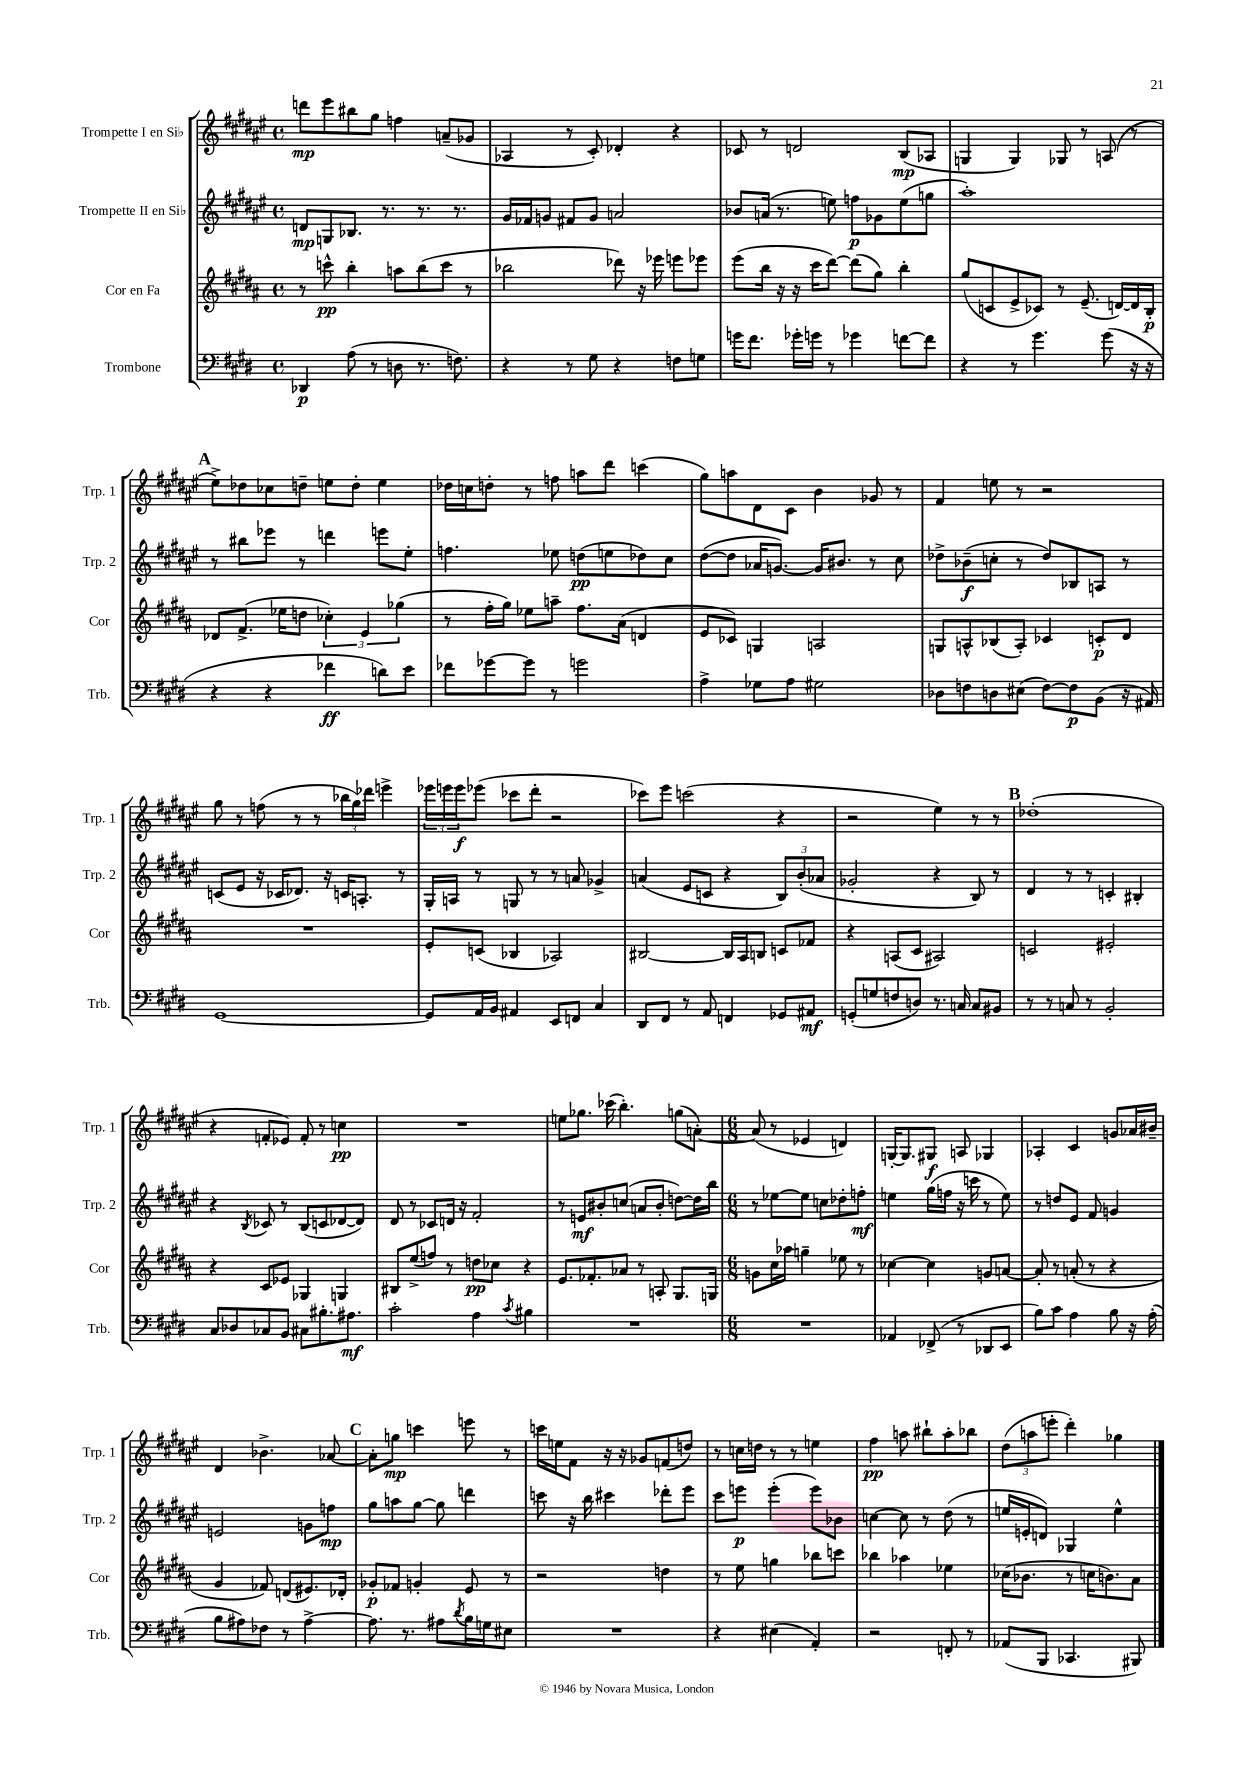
<<
\new StaffGroup <<
\new Staff = "s0" \with { instrumentName = "Trompette I en Sib" shortInstrumentName = "Trp. 1" } {
    \clef treble \key fis \major \defaultTimeSignature \time 4/4
    d'''8\mp eis'''8 bis''8 gis''8 f''4 a'8--( ges'8 |
    aes4 r8 cis'8-.) des'4-. r4 |
    ces'8 r8 d'2 b8\mp( aes8 |
    g4 g4) ges8 r8 a8( r8 |
    \mark \markup { \bold "A" } eis''8->) des''8 ces''8 d''8-- e''8 d''8-. e''4 |
    des''16 c''16 d''8-. r8 f''8 a''8 dis'''8 c'''4( |
    gis''8) a''8 dis'8 cis'8 b'4 ges'8 r8 |
    fis'4 e''8 r8 r2 |
    gis''8 r8 f''8( r8 r8 \tuplet 3/2 { bes''16 gis''16) des'''16 } e'''4-> |
    \tuplet 3/2 { ees'''16 e'''16 e'''16\f } ees'''8( ces'''8 dis'''8-. r2 |
    ces'''8) eis'''8 c'''2( r4 |
    r2 eis''4) r8 r8 |
    \mark \markup { \bold "B" } des''1-.( |
    r4 f'8-. ees'8) f'8-. r8 c''4\pp |
    R1 |
    e''8 ges''8. ces'''16( b''4.-.) g''8( a'8~-.) |
    \numericTimeSignature \time 6/8 a'8( r8 ees'4 d'4) |
    g16~-. g8. gis8\f a8 ges4 |
    aes4-. cis'4 g'8 aes'16 bis'16-- |
    dis'4 bes'4.-> aes'8~ |
    \mark \markup { \bold "C" } aes'8-. g''8\mp c'''4 e'''8 r8 |
    c'''16 e''16 fis'8 r16 r16 ges'8 f'8( d''8) |
    r8 c''16 d''16 r8 r8 e''4 |
    fis''4\pp a''8 bis''8-! a''8-. bes''8 |
    \tuplet 3/2 { dis''8( a''8 e'''8-. } dis'''4-.) ges''4 \bar "|." |
}
\new Staff = "s1" \with { instrumentName = "Trompette II en Sib" shortInstrumentName = "Trp. 2" } {
    \clef treble \key fis \major \defaultTimeSignature \time 4/4
    d'8\mp g8 bes8. r8. r8. r8. |
    gis'16 fes'16 g'8 fis'8 g'8 a'2 |
    bes'8 a'16( r8. e''8) f''8\p ges'8 e''8( g''8 |
    ais''1-.) |
    \mark \markup { \bold "A" } r8 bis''8 ees'''8 r8 d'''4 e'''8 eis''8-. |
    f''4. ees''8 d''8\pp( e''8 des''8) cis''8 |
    dis''8~( dis''8 aes'16 g'8.~) g'16 bis'8. r8 cis''8 |
    des''8-> bes'8--\f( c''8-. r8 des''8) bes8 a8 r8 |
    c'8( eis'8 r16 ces'16 des'8.) r16 c'16 a8.-. r8 |
    gis16-. a16 r8 g8 r8 r8 a'8 ges'4-> |
    a'4( eis'8 c'8 r4 \tuplet 3/2 { b8) b'8-.( aes'8 } |
    ges'2-. r4 b8) r8 |
    \mark \markup { \bold "B" } dis'4 r8 r8 c'4-. bis4-. |
    r4 \acciaccatura { b8 } ces'8 r8 b8( c'8 des'8~ des'8) |
    dis'8 r8 ces'8 d'16 r16 fis'2-. |
    r8 e'8\mf bis'8-. c''8( a'8 bis'8-. d''8~) d''16 b''16 |
    \numericTimeSignature \time 6/8 r8 ees''8~ ees''8 c''8 des''8-. f''8-.\mf |
    e''4 gis''16( f''16 r16 c'''16 r8 e''8) |
    r8 d''8 eis'8 fis'8 g'4 |
    e'2 g'8 f''8\mp |
    \mark \markup { \bold "C" } gis''8 a''8 gis''8~ gis''8 d'''4 |
    c'''8 r16 b''16 cis'''4 des'''8-. eis'''8 |
    cis'''8 e'''8\p e'''4-.( e'''8) bes'8 |
    c''4~ c''8 r8 dis''8( r8 |
    e''16 e'16-. d'8) ges4 e''4-^ \bar "|." |
}
\new Staff = "s2" \with { instrumentName = "Cor en Fa" shortInstrumentName = "Cor" } {
    \clef treble \key b \major \defaultTimeSignature \time 4/4
    r8 c'''8-^\pp b''4-. a''8 b''8( c'''8 r8 |
    bes''2 des'''8) r16 ees'''16 e'''8 ees'''8 |
    e'''8( b''16 r16 r16 cis'''16 dis'''8~) dis'''8( gis''8) b''4-. |
    gis''8( c'8 e'8-> ces'8) r8 e'8.--( d'16~) d'16 b16-.\p |
    \mark \markup { \bold "A" } des'8 fis'8.->( ees''16 d''8 \tuplet 3/2 { ces''4-.) e'4 ges''4( } |
    r8 fis''16-. gis''16) ees''8 a''8-- fis''8. ais'16( d'4 |
    e'8 ces'8) g4 a2 |
    g8 a8-^ bes8( a8-.) ces'4 c'8-.\p dis'8 |
    R1 |
    e'8-. c'8( bes4 aes2) |
    bis2~ bis16 ais16 b8 c'8 fes'8 |
    r4 a8( cis'8 ais2) |
    \mark \markup { \bold "B" } c'2 eis'2-. |
    r4 cis'8 ees'8 ges4 g4 |
    bis8 e''8->( f''8) r8 d''8\pp ces''8 r4 |
    e'8. fes'8.-. aes'8 r8 a8-. gis8. g16 |
    \numericTimeSignature \time 6/8 g'8 cis''16 aes''16 g''4-- ees''8 r8 |
    ces''4~ ces''4 g'8 a'8~ |
    a'8-. r8 a'8-.( r8 r4 |
    gis'4 fes'8) d'8( eis'8.) des'16-. |
    \mark \markup { \bold "C" } ges'8-.\p fes'8 g'4-. e'8 r8 |
    r2 d''4 |
    r8 e''8 g''4 bes''8 c'''8 |
    bes''4 aes''4 ees''4 |
    ces''16( bes'8. r8 c''16 b'8.) ais'8 \bar "|." |
}
\new Staff = "s3" \with { instrumentName = "Trombone" shortInstrumentName = "Trb." } {
    \clef bass \key e \major \defaultTimeSignature \time 4/4
    des,4\p a8( r8 d8 r8. f8.) |
    r4 r8 gis8 r4 f8 g8 |
    g'16 fis'8. ges'16-. g'16 r8 ges'4 f'8~ f'8 |
    r4 r8 gis'4. gis'8( r16 r16 |
    \mark \markup { \bold "A" } r4 r4 fes'4\ff d'8) e'8 |
    fes'8 ges'8~ ges'8 r8 g'2 |
    a4-> ges8 a8 gis2 |
    des8 f8 d8 eis8( f8~) f8\p b,8( r16 ais,16) |
    gis,1~ |
    gis,8 a,16 b,16 ais,4 e,8 f,8 cis4 |
    dis,8 fis,8 r8 a,8 f,4 ges,8 ais,8\mf |
    g,8-.( g8 f8 d8) r8. c16 c8 bis,8 |
    \mark \markup { \bold "B" } r8 r8 c8 r8 b,2-. |
    cis8 des8 ces8 b,8 cis8 bis8.-. ais8.\mf |
    cis'2-. a4 \acciaccatura { cis'8 } bis4 |
    R1 |
    \numericTimeSignature \time 6/8 R2. |
    aes,4 fes,8->( r8 des,8 e,8 |
    b8) cis'8 a4 b8 r16 a16-.( |
    b8 ais8) fes8 r8 ais4~-> |
    \mark \markup { \bold "C" } ais8. r8. ais8 \acciaccatura { dis'8 } b16 g16 eis8 |
    R2. |
    r4 eis4( a,4-.) |
    r2 f,8-. r8 |
    aes,8( b,,8 ces,4. bis,,8) \bar "|." |
}
>>
>>
\layout { \context { \Score \remove "Bar_number_engraver" } }
